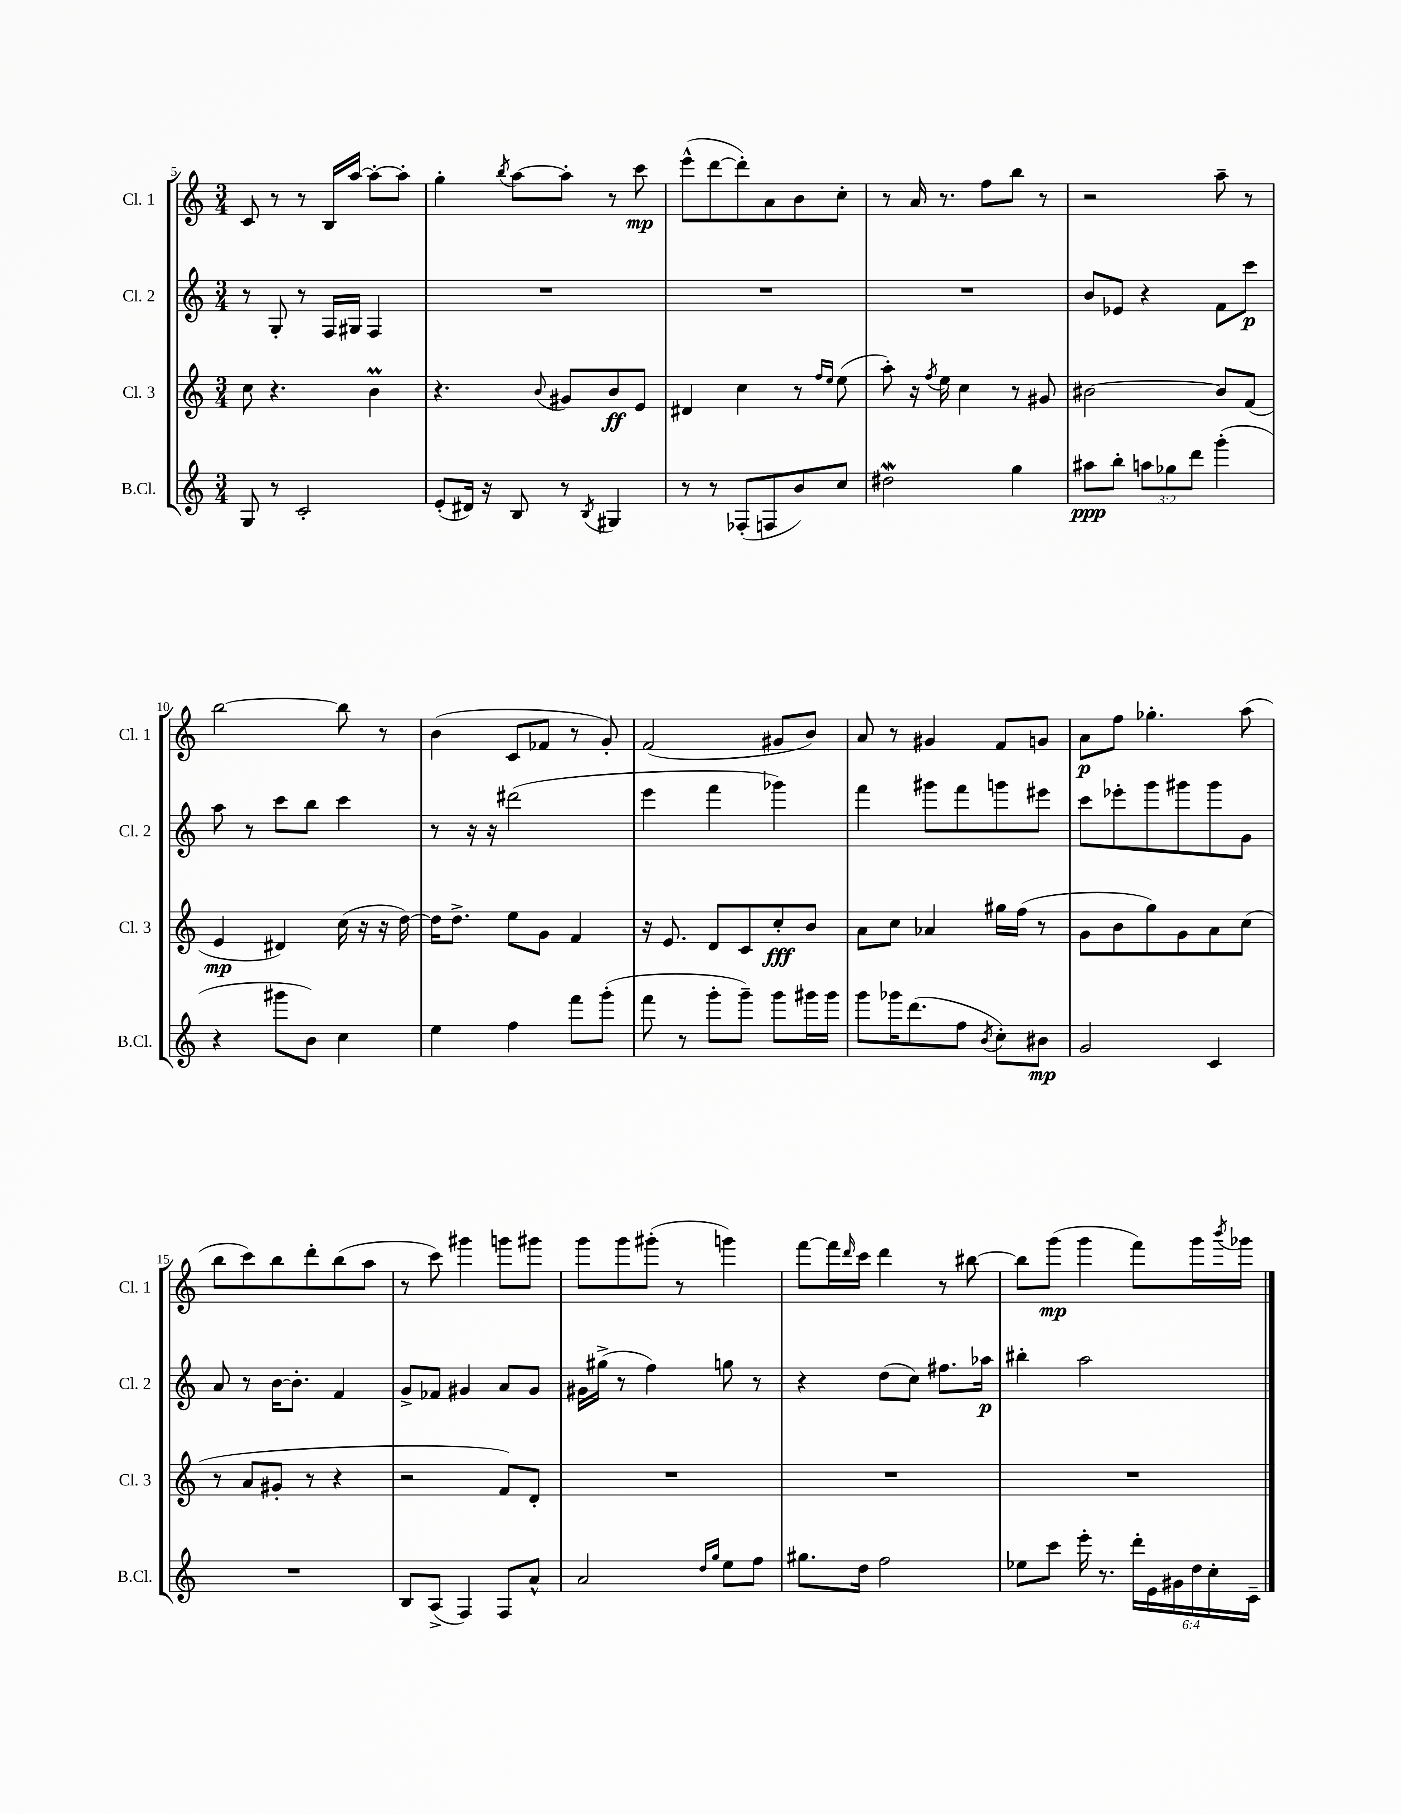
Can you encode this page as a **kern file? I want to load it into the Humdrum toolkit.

**kern	**dynam	**kern	**dynam	**kern	**dynam	**kern	**dynam
*part4	*part4	*part3	*part3	*part2	*part2	*part1	*part1
*staff4	*staff4	*staff3	*staff3	*staff2	*staff2	*staff1	*staff1
*I"B.Cl.	*	*I"Cl. 3	*	*I"Cl. 2	*	*I"Cl. 1	*
*I'B.Cl.	*	*I'Cl. 3	*	*I'Cl. 2	*	*I'Cl. 1	*
*clefG2	*	*clefG2	*	*clefG2	*	*clefG2	*
*k[]	*	*k[]	*	*k[]	*	*k[]	*
*M3/4	*	*M3/4	*	*M3/4	*	*M3/4	*
=5	=5	=5	=5	=5	=5	=5	=5
8G/	.	8cc\	.	8r	.	8c/	.
8r	.	4.r	.	8G'/	.	8r	.
2c'/	.	.	.	8r	.	8r	.
.	.	.	.	16F/LL	.	16B/LL	.
.	.	.	.	16G#X/JJ	.	[16aa/JJ	.
.	.	4bm\	.	4F/	.	8aa'\L_	.
.	.	.	.	.	.	8aa'\J]	.
=6	=6	=6	=6	=6	=6	=6	=6
(8e'/L	.	4.r	.	2.r	.	4gg'\	.
16d#X/Jk)	.	.	.	.	.	.	.
16r	.	.	.	.	.	.	.
.	.	.	.	.	.	8qbb/	.
8B/	.	.	.	.	.	[8aa\L	.
.	.	8qqb/	.	.	.	.	.
8r	.	8g#X/L	.	.	.	8aa'\J]	.
8qB/	.	.	.	.	.	.	.
4G#X/	.	8b/	ff	.	.	8r	.
.	.	8e/J	.	.	.	8ccc\	mp
=7	=7	=7	=7	=7	=7	=7	=7
8r	.	4d#X/	.	2.r	.	(8eee^^\L	.
8r	.	.	.	.	.	[8ddd\	.
(8F-X'/L	.	4cc\	.	.	.	8ddd'\])	.
8Fn/	.	.	.	.	.	8a\	.
8b/)	.	8r	.	.	.	8b\	.
.	.	16qqff/LL	.	.	.	.	.
.	.	16qqee/JJ	.	.	.	.	.
8cc/J	.	(8ee\	.	.	.	8cc'\J	.
=8	=8	=8	=8	=8	=8	=8	=8
2dd#XW\	.	8aa'\)	.	2.r	.	8r	.
.	.	16r	.	.	.	16a/	.
.	.	8qff/	.	.	.	.	.
.	.	16ee\	.	.	.	8.r	.
.	.	4cc\	.	.	.	.	.
.	.	.	.	.	.	8ff\L	.
4gg\	.	8r	.	.	.	8bb\J	.
.	.	8g#X/	.	.	.	8r	.
=9	=9	=9	=9	=9	=9	=9	=9
8aa#X\L	ppp	[2b#X\	.	8b/L	.	2r	.
8bb'\J	.	.	.	8e-X/J	.	.	.
12aan\L	.	.	.	4r	.	.	.
12gg-X\	.	.	.	.	.	.	.
12ddd\J	.	.	.	.	.	.	.
(4ggg'\	.	8b#/L]	.	8f\L	.	8aa~\	.
.	.	(8f/J	.	8ccc\J	p	8r	.
!!LO:LB:g=z
=10	=10	=10	=10	=10	=10	=10	=10
4r	.	4e/	mp	8aa\	.	[2bb\	.
.	.	.	.	8r	.	.	.
8ggg#X\L	.	4d#X/)	.	8ccc\L	.	.	.
8b\J)	.	.	.	8bb\J	.	.	.
4cc\	.	(16cc\	.	4ccc\	.	8bb\]	.
.	.	16r	.	.	.	.	.
.	.	16r	.	.	.	8r	.
.	.	[16dd\)	.	.	.	.	.
=11	=11	=11	=11	=11	=11	=11	=11
4ee\	.	16dd\KL]	.	8r	.	(4b\	.
.	.	8.dd^\J	.	.	.	.	.
.	.	.	.	16r	.	.	.
.	.	.	.	16r	.	.	.
4ff\	.	8ee\L	.	(2ddd#X\	.	8c/L	.
.	.	8g\J	.	.	.	8f-X/J	.
8fff\L	.	4f/	.	.	.	8r	.
(8ggg'\J	.	.	.	.	.	8g'/)	.
=12	=12	=12	=12	=12	=12	=12	=12
8fff\	.	16r	.	4eee\	.	(2f/	.
.	.	8.e/	.	.	.	.	.
8r	.	.	.	.	.	.	.
8ggg'\L	.	8d/L	.	4fff\	.	.	.
8ggg~\J)	.	8c/	.	.	.	.	.
8ggg\L	.	8cc'/	fff	4ggg-X\)	.	8g#X/L	.
16ggg#X\L	.	8b/J	.	.	.	8b/J)	.
16ggg#\JJ	.	.	.	.	.	.	.
=13	=13	=13	=13	=13	=13	=13	=13
8ggg\L	.	8a\L	.	4fff\	.	8a/	.
16ggg-X\K	.	8cc\J	.	.	.	8r	.
(8.ddd\	.	.	.	.	.	.	.
.	.	4a-X/	.	8ggg#X\L	.	4g#X/	.
8ff\J	.	.	.	8fff\	.	.	.
8qb/	.	.	.	.	.	.	.
8cc'\L)	.	16gg#X\LL	.	8gggn\	.	8f/L	.
.	.	(16ff\JJ	.	.	.	.	.
8b#X\J	mp	8r	.	8eee#X\J	.	8gn/J	.
=14	=14	=14	=14	=14	=14	=14	=14
2g/	.	8g\L	.	8ccc\L	.	8a\L	p
.	.	8b\	.	8eee-X'\	.	8ff\J	.
.	.	8gg\)	.	8ggg\	.	4.gg-X'\	.
.	.	8g\	.	8ggg#X\	.	.	.
4c/	.	8a\	.	8ggg#\	.	.	.
.	.	(8cc\J	.	8g\J	.	(8aa\	.
!!LO:LB:g=z
=15	=15	=15	=15	=15	=15	=15	=15
2.r	.	8r	.	8a/	.	8bb\L	.
.	.	8a/L	.	8r	.	8ccc\)	.
.	.	8g#X'/J	.	[16b\KL	.	8bb\	.
.	.	.	.	8.b'\J]	.	.	.
.	.	8r	.	.	.	8ddd'\	.
.	.	4r	.	4f/	.	(8bb\	.
.	.	.	.	.	.	8aa\J	.
=16	=16	=16	=16	=16	=16	=16	=16
8B/L	.	2r	.	8g^/L	.	8r	.
(8A^/J	.	.	.	8f-X/J	.	8ccc\)	.
4F/)	.	.	.	4g#X/	.	4ggg#X\	.
8F/L	.	8f/L)	.	8a/L	.	8gggn\L	.
8a^^/J	.	8d'/J	.	8g#/J	.	8ggg#X\J	.
=17	=17	=17	=17	=17	=17	=17	=17
2a/	.	2.r	.	16g#X\LL	.	8ggg\L	.
.	.	.	.	(16gg#X^\JJ	.	.	.
.	.	.	.	8r	.	8ggg\	.
.	.	.	.	4ff\)	.	(8ggg#X'\J	.
.	.	.	.	.	.	8r	.
16qqdd/LL	.	.	.	.	.	.	.
16qqgg/JJ	.	.	.	.	.	.	.
8ee\L	.	.	.	8ggn\	.	4gggn\)	.
8ff\J	.	.	.	8r	.	.	.
=18	=18	=18	=18	=18	=18	=18	=18
8.gg#X\L	.	2.r	.	4r	.	[8fff\L	.
.	.	.	.	.	.	16fff\L]	.
.	.	.	.	.	.	16qqddd/	.
16dd\Jk	.	.	.	.	.	16ccc\JJ	.
2ff\	.	.	.	(8dd\L	.	4ddd\	.
.	.	.	.	8cc\J)	.	.	.
.	.	.	.	8.ff#X\L	.	8r	.
.	.	.	.	.	.	[8bb#X\	.
.	.	.	.	16aa-X\Jk	p	.	.
=19	=19	=19	=19	=19	=19	=19	=19
8ee-X\L	.	2.r	.	4bb#X'\	.	8bb#\L]	.
8ccc\J	.	.	.	.	.	(8ggg\J	mp
16eee'\	.	.	.	2aa\	.	4ggg\	.
8.r	.	.	.	.	.	.	.
24ddd'\LL	.	.	.	.	.	8fff\L)	.
24e\	.	.	.	.	.	.	.
24g#X\	.	.	.	.	.	.	.
24dd\	.	.	.	.	.	16ggg\L	.
24cc'\	.	.	.	.	.	.	.
.	.	.	.	.	.	8qbbb/	.
.	.	.	.	.	.	16ggg-X\JJ	.
24c~\JJ	.	.	.	.	.	.	.
==	==	==	==	==	==	==	==
*-	*-	*-	*-	*-	*-	*-	*-
